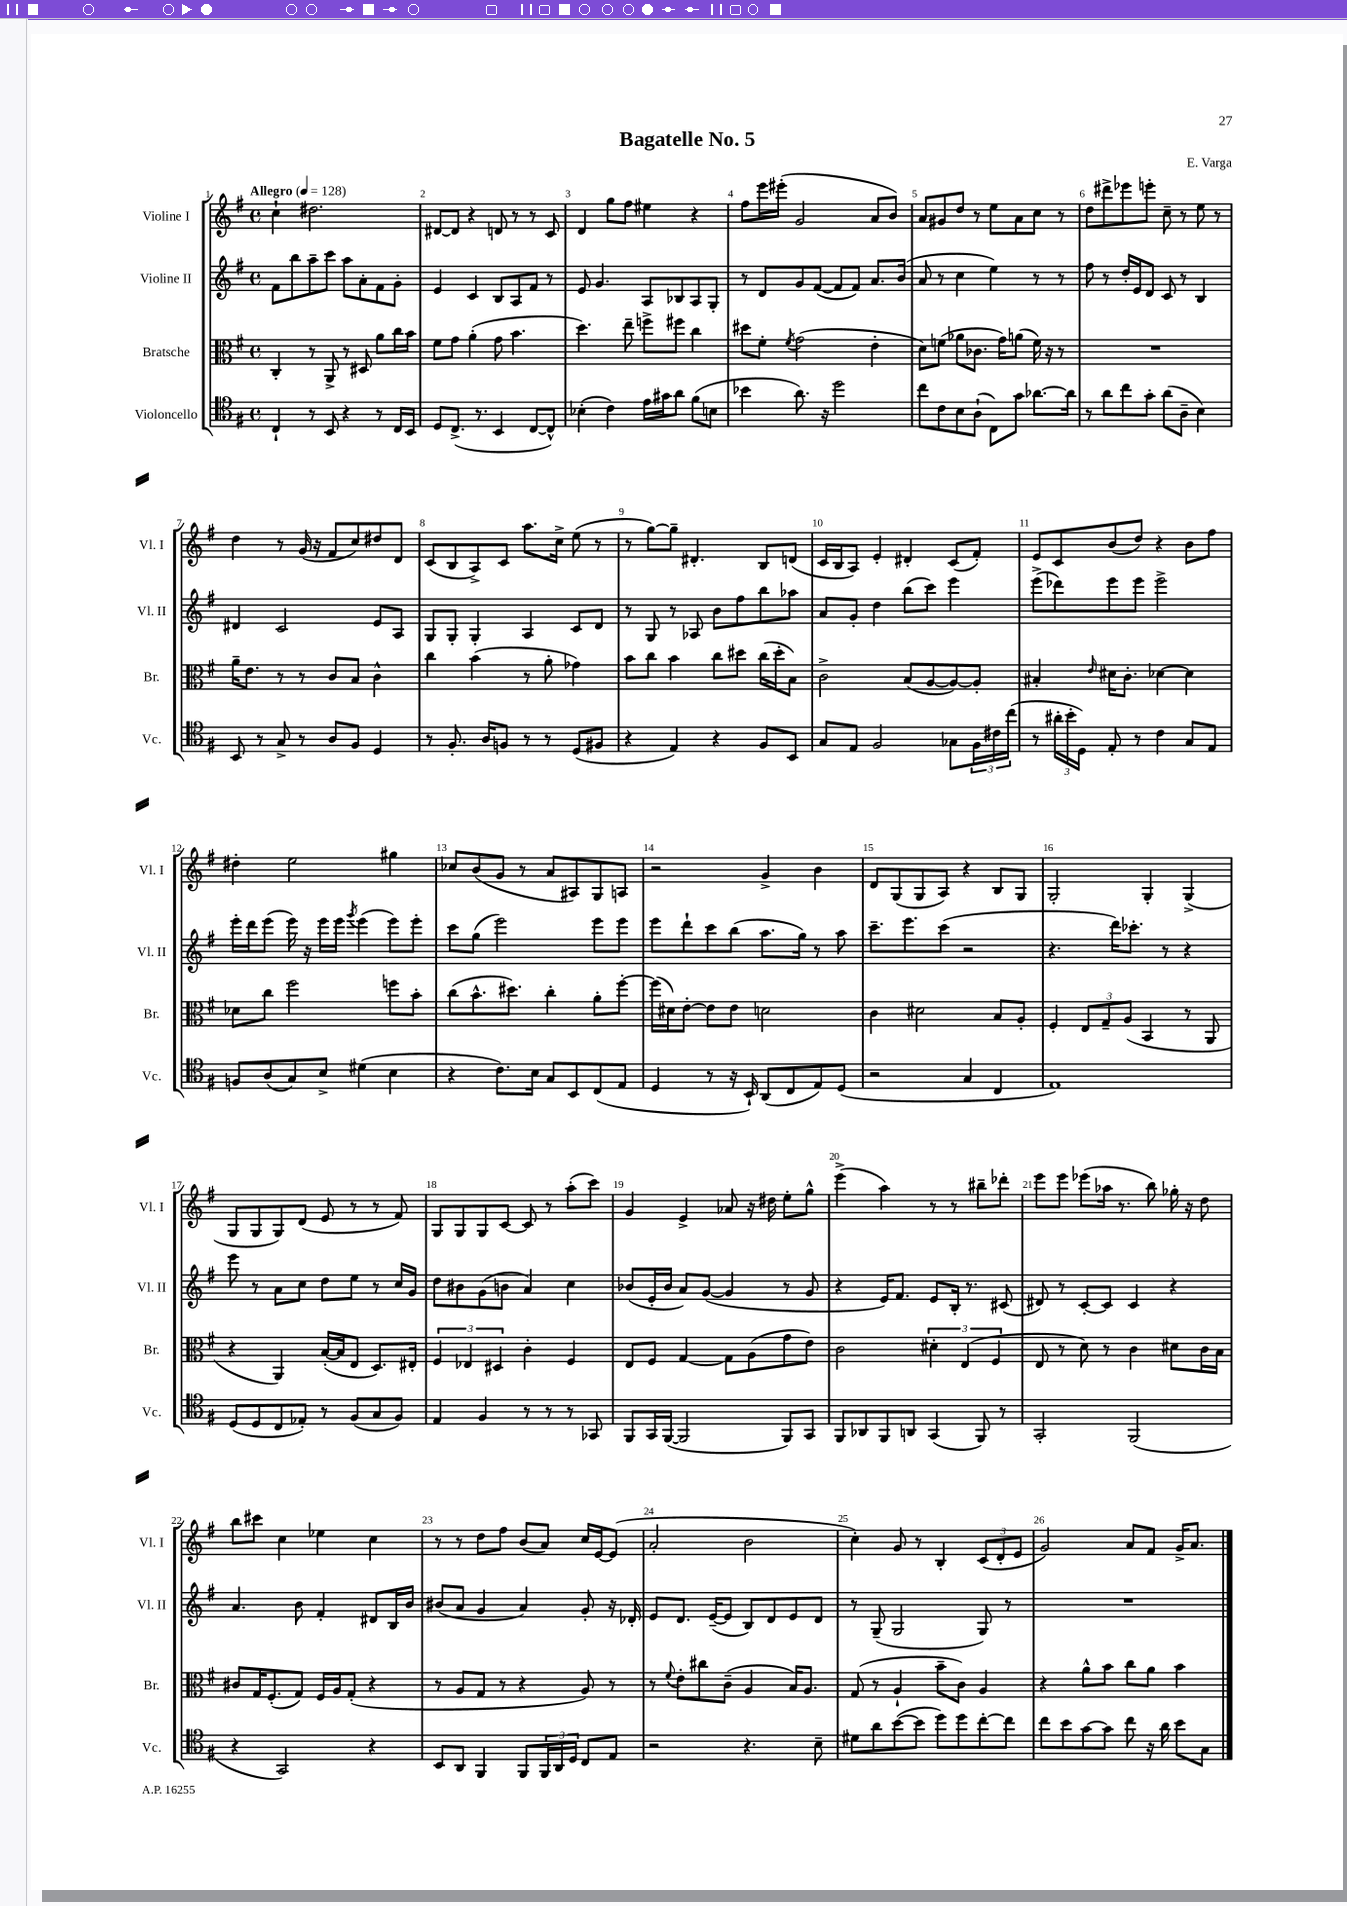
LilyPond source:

\header { title = "Bagatelle No. 5" composer = "E. Varga" }
<<
\new StaffGroup <<
\new Staff = "s0" \with { instrumentName = "Violine I" shortInstrumentName = "Vl. I" } {
    \clef treble \key g \major \defaultTimeSignature \time 4/4 \tempo "Allegro" 4 = 128
    c''4-! dis''2. |
    dis'8~ dis'8 r4 d'8 r8 r8 c'8 |
    d'4 g''8 fis''8 eis''4 r4 |
    fis''8 e'''16 eis'''16-.( g'2 a'8 b'8) |
    a'8 gis'8 d''8 r8 e''8 a'8 c''8 r8 |
    d''8 dis'''8-> ees'''8 e'''8-. c''8-- r8 e''8 r8 |
    d''4 r8 g'16( r16 fis'8 c''8) dis''8 d'8 |
    c'8( b8 a8->) c'8 a''8. c''16-> e''8( r8 |
    r8 g''8~) g''8-- dis'4.-. b8 d'8( |
    c'16 b16 a8) e'4-. dis'4-. c'8( fis'8-.) |
    e'8 c'8 b'8( d''8) r4 b'8 fis''8 |
    dis''4-. e''2 gis''4 |
    ces''8 b'8( g'8 r8 a'8 ais8) g8 a8 |
    r2 g'4-> b'4 |
    d'8 g8( g8 a8) r4 b8 g8 |
    g2-. g4-. g4->( |
    g8 g8 g8) d'8( e'8 r8 r8 fis'8) |
    g8 g8 g8 c'8~ c'8 r8 a''8-.( c'''8) |
    g'4 e'4-> aes'8 r16 dis''16 e''8-. g''8-^ |
    e'''4->( a''4) r8 r8 bis''8-- des'''8-. |
    e'''8 e'''8 ees'''8( aes''16 r8. b''8) ges''16-. r16 d''8 |
    b''8 cis'''8 c''4 ees''4 c''4 |
    r8 r8 d''8 fis''8 b'8( a'8) c''16 e'16~ e'8( |
    a'2-. b'2 |
    c''4-.) g'8 r8 b4-. \tuplet 3/2 { c'8( d'8-. e'8 } |
    g'2) a'8 fis'8 g'16-> a'8. \bar "|." |
}
\new Staff = "s1" \with { instrumentName = "Violine II" shortInstrumentName = "Vl. II" } {
    \clef treble \key g \major \defaultTimeSignature \time 4/4
    fis'8 b''8 a''8-- c'''8 a''8 a'8-. fis'8 g'8-. |
    e'4 c'4 b8 a8 fis'8 r8 |
    e'8 g'4. a8 bes8 a8 g8-. |
    r8 d'8 g'8 fis'8~( fis'8 fis'8) a'8. b'16( |
    a'8 r8 c''4 e''4) r8 r8 |
    fis''8 r8 d''16-. e'16 d'8 c'8 r8 b4 |
    dis'4 c'2 e'8 a8 |
    g8 g8-. g4-. a4 c'8 d'8 |
    r8 g8 r8 aes8 b'8 fis''8 b''8 aes''8 |
    a'8 g'8-. d''4 b''8( c'''8) e'''4 |
    e'''8->( des'''8) e'''8 e'''8 e'''2-> |
    e'''16-. d'''16 e'''8( e'''16) r16 e'''16 e'''16 \acciaccatura { g'''8 } e'''4( e'''8) e'''8-. |
    c'''8 g''8( e'''2) e'''8 e'''8 |
    e'''8 d'''8-! c'''8 b''8( a''8. g''16) r8 a''8 |
    c'''8.-- e'''8. c'''8( r2 |
    r4. d'''16) ces'''8.-. r8 r4 |
    e'''8 r8 a'8 c''8 d''8 e''8 r8 c''16 g'16 |
    d''8 bis'8 g'8( b'8 a'4) c''4 |
    bes'8( e'16-. bes'16 a'8) g'8~( g'4 r8 g'8 |
    r4 e'16) fis'8. e'8 b16-. r8. cis'8( |
    dis'8) r8 c'8~-. c'8 c'4 r4 |
    a'4. b'8 fis'4-. dis'8 b16 b'16 |
    bis'8( a'8 g'4 a'4) g'8-. r16 des'16-. |
    e'8 d'8. e'16~--( e'8 b8) d'8 e'8 d'8 |
    r8 g8--( g2 g8) r8 |
    R1 \bar "|." |
}
\new Staff = "s2" \with { instrumentName = "Bratsche" shortInstrumentName = "Br." } {
    \clef alto \key g \major \defaultTimeSignature \time 4/4
    c4-. r8 a,8-> r8 dis8 a'8 c''16 b'16 |
    fis'8 g'8 a'4-.( g'8 b'4. |
    d''4.) e''8-- f''8-> fis''8 c''4 |
    dis''8 fis'8-. \acciaccatura { fis'8 } g'2( e'4-. |
    d'8) f'8( aes'8 ces'8. g'16) a'8( f'16) r16 r8 |
    R1 |
    a'16-- e'8. r8 r8 c'8 b8 c'4-^ |
    c''4 b'4( r8 a'8-. ges'4) |
    b'8 c''8 b'4 c''8 dis''8 c''16( dis''16-. b8) |
    c'2-> b8( a8~ a8~) a8-. |
    bis4-. \grace { e'16 } dis'16 c'8.-. des'4~ des'4 |
    des'8 c''8 fis''2 f''8 b'8-. |
    c''8( b'8.-^ dis''8.) c''4-. a'8-. fis''8~-. |
    fis''16( dis'16) e'8~-. e'8 e'8 d'2 |
    c'4 dis'2 b8 a8-. |
    fis4-. \tuplet 3/2 { e8 g8-- a8( } b,4 r8 a,8 |
    r4 a,4) b16~-.( b16 e8 d8.) eis16-. |
    \tuplet 3/2 { fis4 ees4 dis4 } c'4-. fis4 |
    e8 fis8 g4~ g8 a8( g'8 e'8) |
    c'2 \tuplet 3/2 { dis'4-. e4( fis4 } |
    e8 r8 d'8) r8 c'4 dis'8 c'16 b16 |
    cis'8 g16 fis8.-.( g8) fis16 a16 g8-.( r4 |
    r8 a8 g8 r8 r4 a8) r8 |
    r8 \appoggiatura { fis'8 } e'8-. cis''8 c'8--( a4 b16) a8. |
    g8( r8 a4-! b'8-- c'8) a4 |
    r4 a'8-^ b'8 c''8 a'8 b'4 \bar "|." |
}
\new Staff = "s3" \with { instrumentName = "Violoncello" shortInstrumentName = "Vc." } {
    \clef tenor \key g \major \defaultTimeSignature \time 4/4
    c4-! r8 b,8 r4 r8 c16 b,16 |
    d8 c8.->( r8. b,4 c8~ c8-^) |
    bes4-.( c'4) e'16 gis'16 a'8 fis'8( b8 |
    bes'4 a'8.) r16 d''2 |
    c''8 c'8 b8 a8-!( c8) g'8 aes'8.~ aes'16 |
    r8 a'8 c''8 g'8-. a'8( a8-- b4) |
    b,8 r8 g8-> r8 a8 fis8 d4 |
    r8 fis8.-. a16 f8 r8 r8 d8( fis8 |
    r4 e4) r4 fis8 b,8 |
    g8 e8 fis2 ges8 \tuplet 3/2 { fis16 cis'16 c''16( } |
    r8 \tuplet 3/2 { ais'16-. b'16-. d16) } e8-. r8 c'4 g8 e8 |
    f8 a8( g8) b8-> dis'4( b4 |
    r4 c'8.) b16 g8 b,8 c8( e8 |
    d4 r8 r16 b,16-!) a,8( c8 e8) d8( |
    r2 g4 c4 |
    e1) |
    d8( d8 c8 ees8-.) r8 fis8( g8 fis8) |
    e4 fis4 r8 r8 r8 ges,8 |
    fis,8 g,16 fis,16~( fis,2 fis,8) g,8 |
    fis,8 aes,8 fis,8 a,8 g,4( fis,8) r8 |
    g,2-. fis,2( |
    r4 g,2) r4 |
    b,8 a,8 fis,4 fis,8 \tuplet 3/2 { fis,16 a,16 d16 } c8 e8 |
    r2 r4. b8-- |
    dis'8 a'8 b'8~( b'8 d''8) d''8 c''8~-. c''8 |
    c''8 b'8 g'8~ g'8 c''8 r16 a'16 b'8 g8 \bar "|." |
}
>>
>>
\layout { \context { \Score \override BarNumber.break-visibility = ##(#f #t #t) barNumberVisibility = #all-bar-numbers-visible } }
